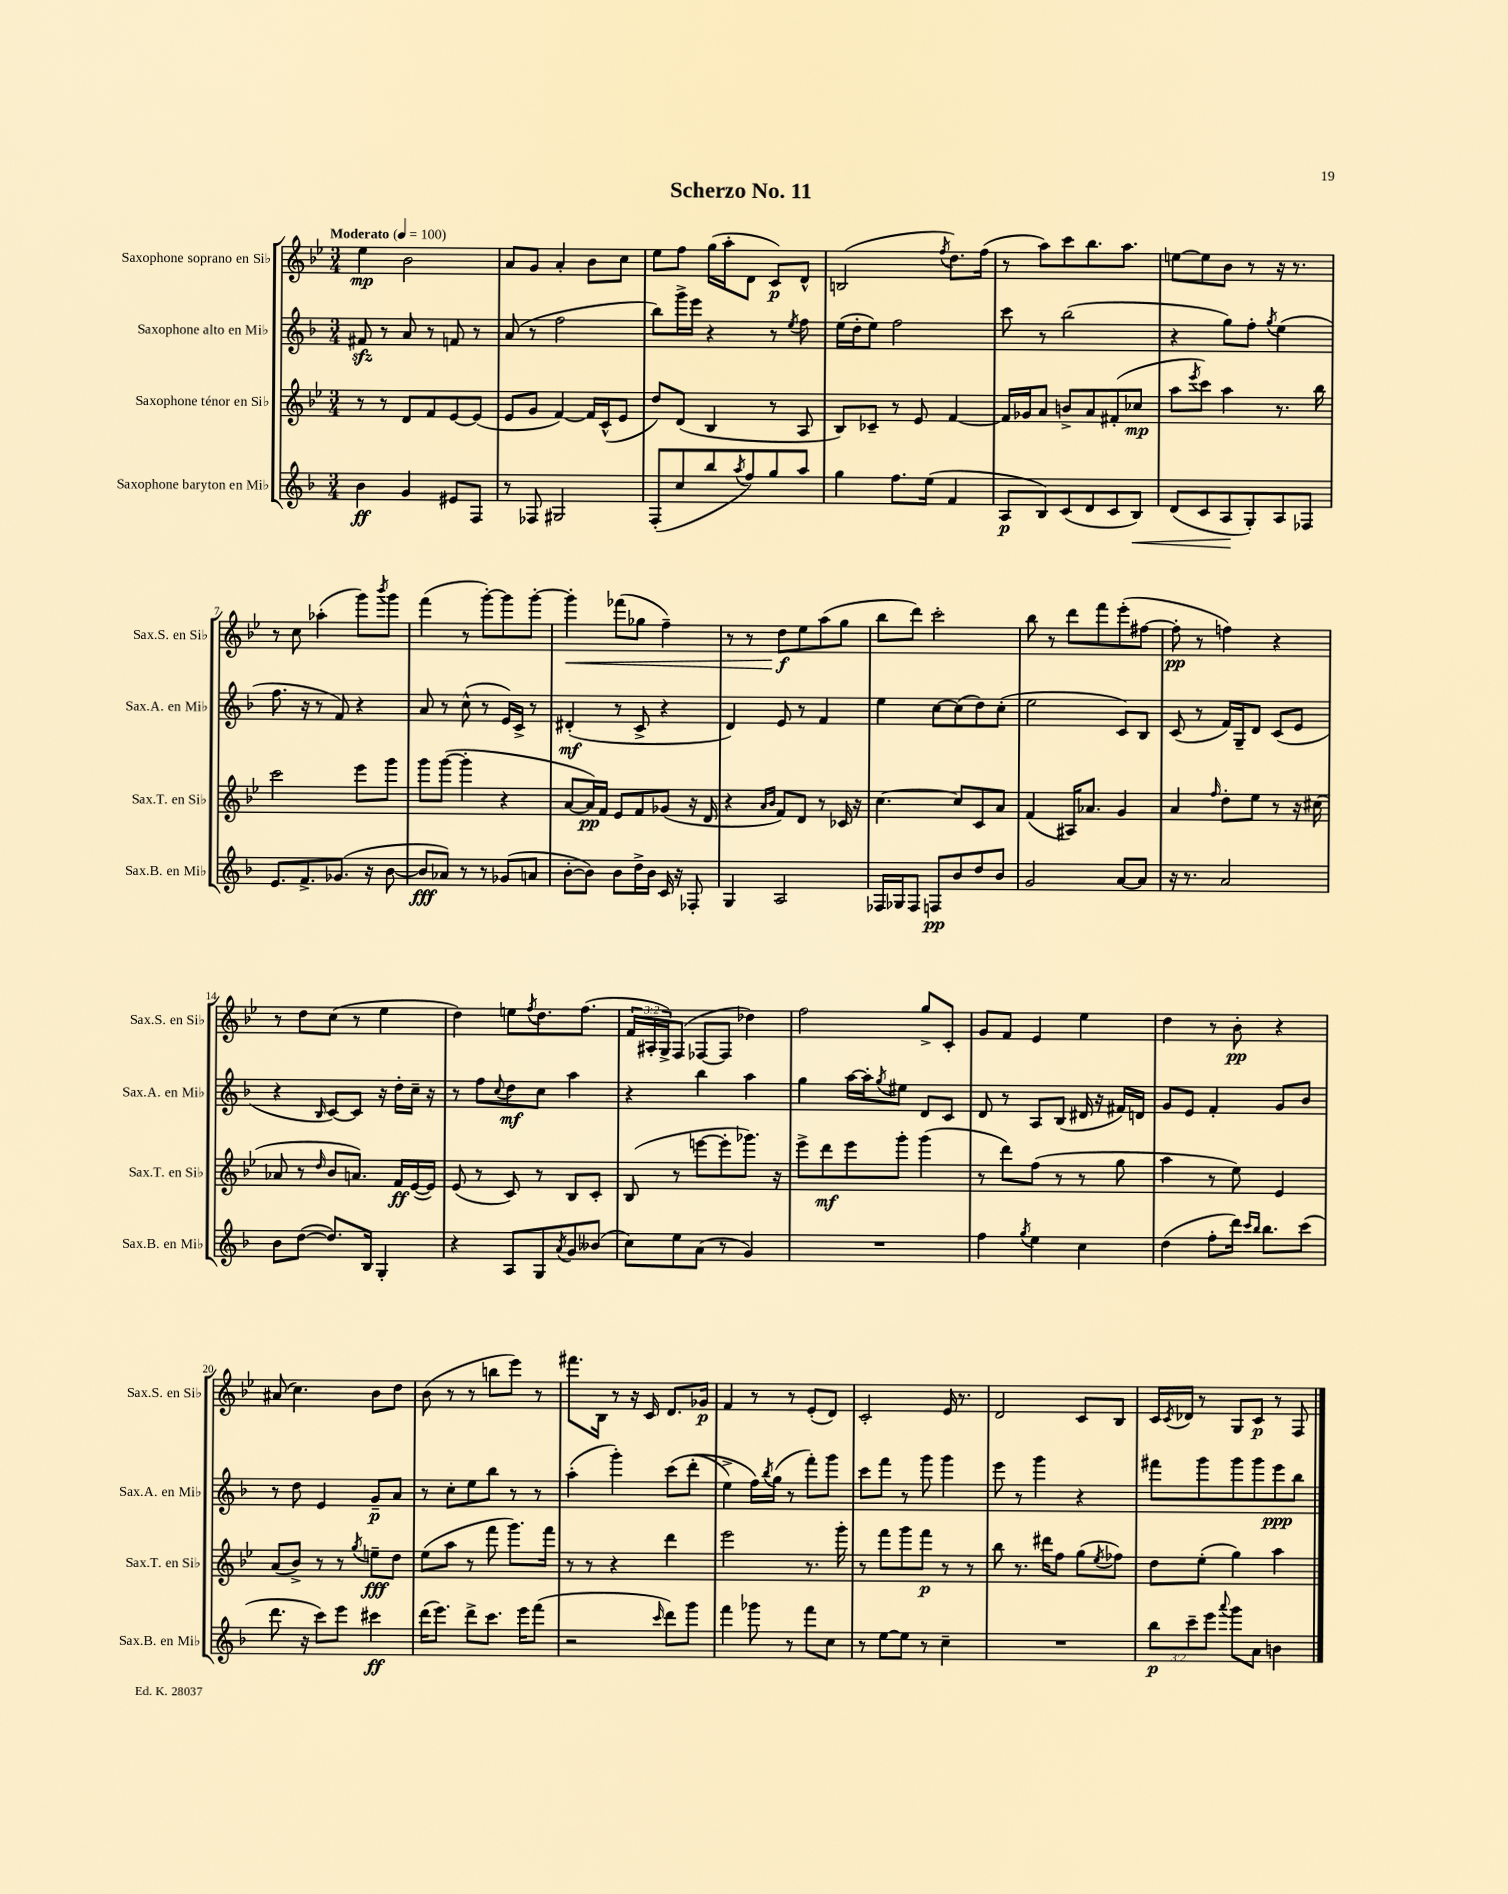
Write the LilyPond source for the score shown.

\header { title = "Scherzo No. 11" }
<<
\new StaffGroup <<
\new Staff = "s0" \with { instrumentName = "Saxophone soprano en Sib" shortInstrumentName = "Sax.S. en Sib" } {
    \clef treble \key bes \major \numericTimeSignature \time 3/4 \override Staff.TupletNumber.text = #tuplet-number::calc-fraction-text \tempo "Moderato" 4 = 100
    ees''4\mp bes'2 |
    a'8 g'8 a'4-. bes'8 c''8 |
    ees''8 f''8 g''16( a''16-. d'8 c'8\p) d'8-^ |
    b2( \acciaccatura { f''8 } d''8.) f''16( |
    r8 a''8) c'''8 bes''8. a''8. |
    e''8~ e''8 bes'8 r8 r16 r8. |
    r8 c''8 aes''4-.( g'''8) \acciaccatura { bes'''8 } g'''8 |
    f'''4( r8 g'''8~-.) g'''8 g'''8~-. |
    g'''4-.\< fes'''8( ges''8 f''4--) |
    r8 r8 d''8\f\! ees''8 a''8( g''8 |
    bes''8 d'''8) c'''2-. |
    bes''8 r8 d'''8 f'''8 ees'''8-.( fis''8~ |
    fis''8-.\pp r8 f''4) r4 |
    r8 d''8 c''8( r8 ees''4 |
    d''4) e''8 \acciaccatura { f''8 } d''8. f''8.( |
    \tuplet 3/2 { f'16 ais16-. g16->) } f8( fes8~ fes8 des''4) |
    f''2 g''8-> c'8-. |
    g'8 f'8 ees'4 ees''4 |
    d''4 r8 bes'8-.\pp r4 |
    ais'8( c''4.) bes'8 d''8 |
    bes'8( r8 r8 b''8 ees'''8) r8 |
    fis'''8. bes16 r8 r16 c'16 d'8. ges'16\p |
    f'4 r8 r8 ees'8-.( d'8) |
    c'2-. ees'16 r8. |
    d'2 c'8 bes8 |
    c'16 \acciaccatura { c'8 } des'16 r8 g8 c'8\p r8 f8 \bar "|." |
}
\new Staff = "s1" \with { instrumentName = "Saxophone alto en Mib" shortInstrumentName = "Sax.A. en Mib" } {
    \clef treble \key f \major \numericTimeSignature \time 3/4
    fis'8\sfz r8 a'8 r8 f'8 r8 |
    a'8( r8 f''2 |
    bes''8) g'''16-> e'''16 r4 r8 \acciaccatura { e''8 } f''8 |
    e''16( d''16-. e''8) f''2 |
    c'''8 r8 bes''2( |
    r4 g''8) f''8-. \acciaccatura { g''8 } e''4( |
    f''8. r16 r8 f'8) r4 |
    a'8 r8 c''8-^( r8 e'16) c'16-> r8 |
    dis'4-.\mf( r8 c'8-> r4 |
    d'4) e'8 r8 f'4 |
    e''4 c''8~ c''8( d''8) c''8-.( |
    e''2 c'8) bes8 |
    c'8( r8 f'16) g16-- d'8 c'8( e'8 |
    r4 \grace { bes16 } c'8~) c'8 r16 d''16-. c''16-- r16 |
    r8 f''8 \appoggiatura { c''8 } d''8\mf c''8 a''4 |
    r4 bes''4 a''4 |
    g''4 a''16~ a''16-. \acciaccatura { g''8 } eis''8 d'8 c'8 |
    d'8 r8 a8 bes8( dis'16 r16 fis'16) d'16 |
    g'8 e'8 f'4-. g'8 bes'8 |
    r8 d''8 e'4 g'8--\p a'8 |
    r8 c''8-. e''8 bes''8 r8 r8 |
    a''4-.( g'''4-.) c'''8\( d'''8-.( |
    e''4->) f''16\) \acciaccatura { bes''8 } g''16( r8 f'''8-.) g'''8 |
    c'''8 f'''8 r8 g'''8 g'''4 |
    e'''8 r8 g'''4 r4 |
    fis'''8 g'''8 g'''8 g'''8 e'''8\ppp bes''8 \bar "|." |
}
\new Staff = "s2" \with { instrumentName = "Saxophone ténor en Sib" shortInstrumentName = "Sax.T. en Sib" } {
    \clef treble \key bes \major \numericTimeSignature \time 3/4
    r8 r8 d'8 f'8 ees'8~ ees'8( |
    ees'8 g'8 f'4~) f'16 c'16-^( ees'8 |
    d''8) d'8( bes4 r8 a8 |
    bes8) ces'8-- r8 ees'8 f'4~ |
    f'16 ges'16 a'8 b'8-> a'8 fis'8-.( ces''8\mp |
    a''8 \acciaccatura { ees'''8 } c'''8) a''4 r8. bes''16 |
    c'''2 ees'''8 g'''8 |
    g'''8 g'''8~( g'''4-. r4 |
    a'8~ a'16\pp) f'16 ees'8 f'8 ges'8( r16 d'16 |
    r4 \grace { a'16 bes'16 } f'8) d'8 r8 ces'16 r16 |
    c''4.~ c''8 c'8 a'8 |
    f'4( ais16) aes'8. g'4 |
    a'4 \grace { f''16 } d''8-. ees''8 r8 r16 cis''16( |
    aes'8 r8 \grace { d''16 } bes'8 a'8.) f'16\ff ees'16~( ees'16) |
    ees'8( r8 c'8) r8 bes8 c'8-. |
    bes8( r8 e'''8~ e'''8-. ges'''8.) r16 |
    ees'''8-> d'''8\mf ees'''8 g'''8-. g'''4( |
    r8 d'''8) f''8( r8 r8 g''8 |
    a''4 r8 ees''8) ees'4 |
    a'8( bes'8->) r8 r8 \acciaccatura { g''8 } e''8--\fff d''8 |
    ees''8( a''8 r8 f'''8 g'''8.) f'''16 |
    r8 r8 r4 d'''4 |
    ees'''2 r8. g'''16-. |
    r8 f'''8 g'''8 f'''8\p r8 r8 |
    bes''8 r8. dis'''16 f''8 g''8( \acciaccatura { ees''8 } fes''8) |
    d''8 ees''8-.( g''4) a''4 \bar "|." |
}
\new Staff = "s3" \with { instrumentName = "Saxophone baryton en Mib" shortInstrumentName = "Sax.B. en Mib" } {
    \clef treble \key f \major \numericTimeSignature \time 3/4 \override Staff.TupletNumber.text = #tuplet-number::calc-fraction-text
    bes'4\ff g'4 eis'8 f8 |
    r8 fes8 gis2 |
    f8-.( c''8 bes''8 \acciaccatura { a''8 } f''8) g''8 a''8 |
    g''4 f''8. e''16( f'4 |
    a8\p bes8) c'8( d'8 c'8 bes8\<) |
    d'8( c'8 a8\! g8-.) a8 fes8 |
    e'8. f'8.-> ges'8.( r16 bes'8~ |
    bes'8\fff aes'8) r8 r8 ges'8( a'8 |
    bes'8~-. bes'8) bes'8 d''16-> bes'16 c'16 r16 fes8-. |
    g4 a2 |
    fes16 ges16 fes8 f8\pp bes'8 d''8 bes'8 |
    g'2 a'8~ a'8 |
    r16 r8. a'2 |
    bes'8 d''8~( d''8.) bes16 g4-. |
    r4 a8 g8 \acciaccatura { a'8 } g'8 beses'8( |
    c''8) e''8 a'8( r8 g'4) |
    R2. |
    f''4 \acciaccatura { g''8 } e''4 c''4 |
    d''4( f''8-. d'''16) \grace { c'''16 bes''16 } bes''8. c'''8( |
    d'''8. r16 c'''8) e'''8 cis'''4\ff |
    d'''16( e'''8.) d'''8-> c'''8. e'''16 f'''8( |
    r2 \grace { c'''16 } d'''8) g'''8 |
    f'''4 ges'''8 r8 f'''8 c''8 |
    r8 e''8~ e''8 r8 c''4-- |
    R2. |
    \tuplet 3/2 { bes''8\p c'''8-- e'''8 } \appoggiatura { a'''8 } g'''8 a'8 b'4 \bar "|." |
}
>>
>>
